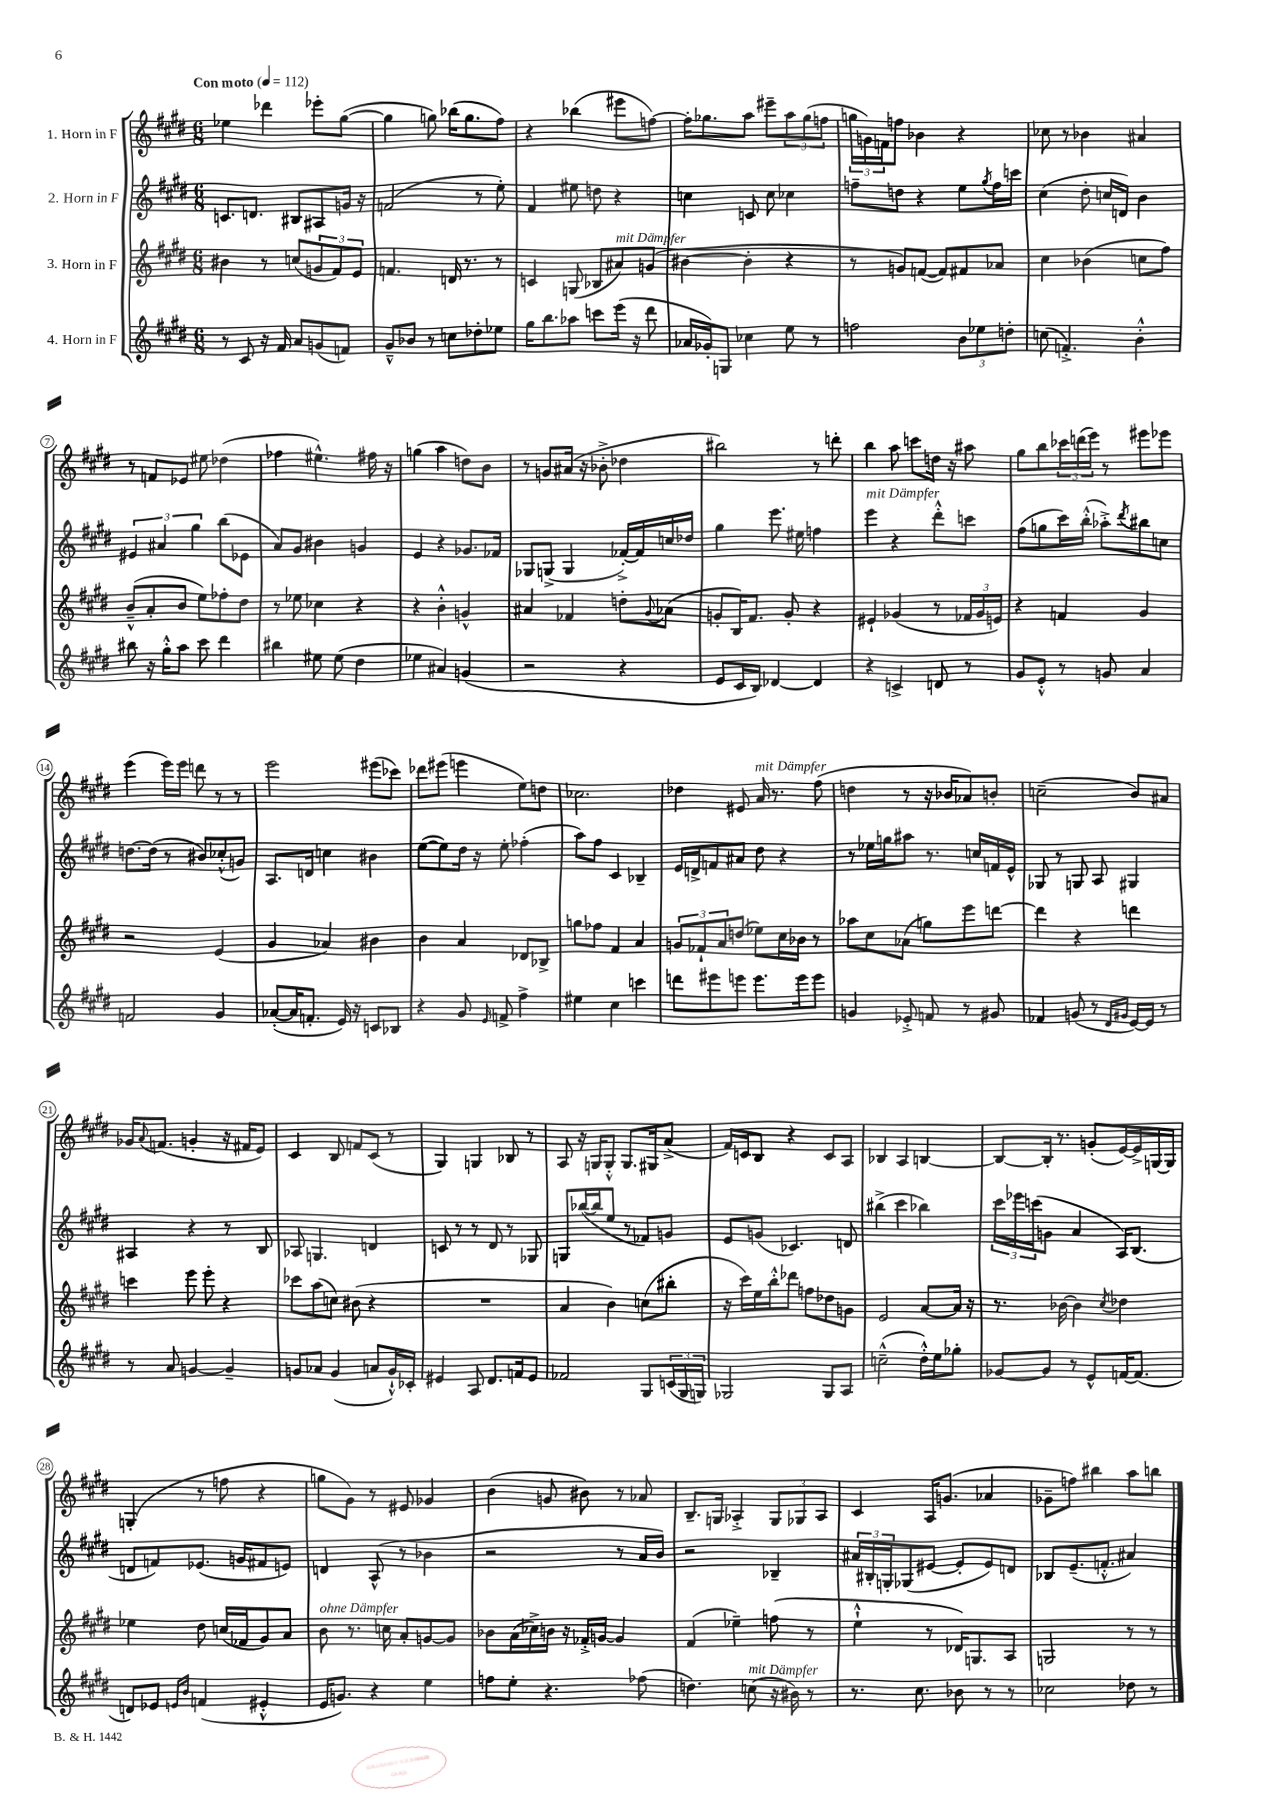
<<
\new StaffGroup <<
\new Staff = "s0" \with { instrumentName = "1. Horn in F" } {
    \clef treble \key e \major \numericTimeSignature \time 6/8 \tempo "Con moto" 4 = 112
    ees''4 des'''4 ees'''8-. gis''8~( |
    gis''4 g''8) bes''16( g''8. fis''8) |
    r4 bes''4( eis'''8 f''8~) |
    f''16-. ges''8. a''8 eis'''8-- \tuplet 3/2 { a''8 ges''8( f''8 } |
    \tuplet 3/2 { g''16 g'16) f'16 } f''8 bes'4 r4 |
    ces''8 r8 bes'4 ais'4 |
    r8 f'8 ees'8 eis''8 des''4( |
    fes''4 eis''4.-^) fis''16 r16 |
    g''4( a''4 d''8) b'8 |
    r8 g'8 ais'16( r16 bes'8-.-> des''4 |
    bis''2) r8 d'''8-. |
    b''4 a''8 c'''8 d''16 r16 ais''8 |
    gis''8 b''8 \tuplet 3/2 { ces'''16 d'''16( e'''16) } r8 eis'''8 ees'''8 |
    e'''4( e'''16) e'''16 d'''8 r8 r8 |
    e'''2 eis'''8( ces'''8) |
    des'''8 eis'''8( e'''4 e''8) d''8 |
    ces''2. |
    des''4 eis'8 a'16^\markup { \italic "mit Dämpfer" } r8. fis''8( |
    d''4 r8 r16 bes'16 aes'8) b'8-. |
    c''2--( b'8) ais'8 |
    ges'16 \appoggiatura { a'8 } f'8.( g'4-. r16 fis'16 e'8) |
    cis'4 b8 f'8 cis'8( r8 |
    gis4) g4 bes8 r8 |
    a8 r16 g16 g8-.-^ g8. gis16 a'8->( |
    fis'16) c'16 b8 r4 c'8 a8 |
    bes4 a4 b4~ |
    b8~ b16-. r8. g'8-.( e'16~) e'16-> g16~ g16 |
    g4-.( r8 f''8 r4 |
    g''8 gis'8) r8 eis'8 ges'4 |
    b'4( g'8 bis'8) r8 aes'8 |
    b8.-- g16 aes4-.-> \tuplet 3/2 { g8 ges8 aes8 } |
    cis'4 a16 g'8.( aes'4 |
    ges'8-- f''8) bis''4 a''8 b''8 \bar "|." |
}
\new Staff = "s1" \with { instrumentName = "2. Horn in F" } {
    \clef treble \key e \major \numericTimeSignature \time 6/8
    c'8. d'8. bis8 ais8 g'16 r16 |
    f'2( r8 e''8-.) |
    fis'4 eis''8 d''8 r4 |
    c''4 c'8 c''8 ces''4 |
    f''8-- d''8 r4 e''8 \acciaccatura { gis''8 } f''16 c'''16 |
    cis''4( dis''8-. c''16 d'16) b'4 |
    \tuplet 3/2 { eis'4 ais'4 gis''4 } b''8( ees'8 |
    a'8) gis'8 bis'4 g'4 |
    e'4 r4 ges'8. fes'16 |
    ges8 g8->( g4 fes'16~-.->) fes'16 c''16 des''16 |
    gis''4 e'''8. eis''16 f''4 |
    e'''4^\markup { \italic "mit Dämpfer" } r4 dis'''8-.-^ c'''8 |
    fis''8( g''8 cis'''16) b''16-.-^( aes''8-.->) \acciaccatura { dis'''8 } bis''8 c''8 |
    d''8.~ d''16( r8 bis'8) ces''8-.-^( g'8) |
    a8. d'16 c''4 bis'4 |
    e''8~( e''8) dis''16 r16 e''8-. fes''4-.( |
    a''8) fis''8 cis'4 bes4-- |
    e'16 d'16-> f'8 ais'8 dis''8 r4 |
    r8 ees''16 g''16 ais''8 r8. c''16 f'16 e'16-^ |
    ges8 r8 g8 a8 gis4 |
    ais4 r4 r8 b8 |
    aes8 g4. d'4 |
    c'8 r8 r8 dis'8 r8 ges8 |
    g8 bes''16~( bes''16 e''8 r8 fes'8) g'8 |
    e'8 g'8( ces'4.) d'8 |
    bis''4->( cis'''4 bes''4) |
    \tuplet 3/2 { cis'''16 ees'''16 c'''16( } g'8 a'4 a16) b8.( |
    d'8 f'8) ees'8.( g'16 fis'8 e'8) |
    d'4 a8-^( r8 bes'4 |
    r2 r8 a'16 b'16) |
    r2 bes4-- |
    \tuplet 3/2 { ais'16 bis16-. g16-. } ges8( eis'8~ eis'8-. eis'8) d'8 |
    bes8 e'8.--( f'8.-.-^ ais'4) \bar "|." |
}
\new Staff = "s2" \with { instrumentName = "3. Horn in F" } {
    \clef treble \key e \major \numericTimeSignature \time 6/8
    bis'4 r8 c''8( \tuplet 3/2 { g'8 fis'8) e'8 } |
    f'4. d'16 r8. r8 |
    c'4 g8( bes8 ais'8^\markup { \italic "mit Dämpfer" }) g'8( |
    bis'4~ bis'4-. r4 |
    r8 g'8) f'8~( f'8) fis'8 aes'8 |
    cis''4 bes'4( c''8 fis''8) |
    b'8---^( a'8-. b'8 e''8) fes''8-. dis''8 |
    r8 ees''8 ces''4 r4 |
    r4 b'4-.-^ g'4-^ |
    ais'4 fes'4 d''8-. \appoggiatura { gis'8 } aes'8( |
    g'8-. b16) fis'8. g'8-. r4 |
    eis'4-! ges'4( r8 \tuplet 3/2 { fes'16 ges'16 e'16) } |
    r4 f'4 gis'4 |
    r2 e'4( |
    gis'4 aes'4) bis'4 |
    b'4 a'4 des'8 bes8-> |
    g''8 fes''8 fis'4 a'4 |
    \tuplet 3/2 { g'8 fes'8-! a'8 } d''8( ees''8) cis''16 bes'16 r8 |
    aes''8 cis''8 aes'8( g''8) e'''8 d'''8~ |
    d'''4 r4 d'''4 |
    c'''4 e'''8 e'''8-. r4 |
    ces'''8 a''8( c''8) bis'8( r4 |
    R2. |
    a'4 b'4) c''8( bis''8-. |
    r16 cis'''16) e''16 b''16-.-^ des'''8 f''8 des''8 g'8 |
    e'2 a'8~ a'16 r16 |
    r8. bes'16~ bes'4 \acciaccatura { cis''8 } des''4 |
    ees''4 dis''8 c''16( fes'16 gis'8) a'8 |
    b'8^\markup { \italic "ohne Dämpfer" } r8. c''16 a'8-. g'8~ g'8 |
    bes'8 a'16( ces''16->) b'16 r16 fes'16-.-> g'16~ g'4 |
    fis'4( ees''4--) f''8( r8 |
    e''4-!-^ r8 des'16) g8. a8 |
    g2 r8 r8 \bar "|." |
}
\new Staff = "s3" \with { instrumentName = "4. Horn in F" } {
    \clef treble \key e \major \numericTimeSignature \time 6/8
    r8 cis'8 r16 fis'16 a'8 g'8( f'8) |
    gis'8---^ bes'8 r8 c''8 des''8-. ees''8 |
    gis''16 b''8. aes''8 c'''8 e'''16( r16 dis'''8 |
    aes'16 ges'16-.) g8 ces''4 e''8 r8 |
    f''2 \tuplet 3/2 { b'8 ees''8 d''8-. } |
    c''8( f'4.-.->) b'4-.-^ |
    bis''8 r16 gis''16-.-^ a''8 cis'''8 dis'''4 |
    bis''4 eis''8 eis''8( dis''4 |
    ees''4 ais'4) g'4( |
    r2 r4 |
    e'8 cis'16 b16) des'4~ des'4 |
    r4 c'4-> d'8 r8 |
    gis'8 e'8-.-^ r8 g'8 a'4 |
    f'2 gis'4 |
    aes'8~-.( aes'16 f'8.-. e'16) r16 c'8 bes8 |
    r4 gis'8 \grace { e'16 } f'8-> fis''4-> |
    eis''4 cis''4 c'''4 |
    d'''8 eis'''8 e'''8 e'''8. e'''16 e'''8 |
    g'4 ees'8-.-> f'8 r8 gis'8 |
    fes'4 g'8( r8 \grace { dis'16 gis'16 } e'16~) e'16 r8 |
    r8 a'8 g'4~ g'4-- |
    g'8 aes'8 g'4( a'8 g'16-!-^) ces'16-. |
    eis'4 a8 dis'8. f'16 eis'8 |
    fes'2 gis8 \tuplet 3/2 { c'16( gis16 g16) } |
    ges2 ges8 a8 |
    c''2---^( dis''16-.-^) e''16 ges''8-. |
    ges'8~ ges'8 r8 e'8-^ f'16~ f'8.( |
    d'8) ees'8 \grace { e'16 b'16 } f'4( eis'4-.-^ |
    e'16 g'8.) r4 e''4 |
    f''8 e''8-. r4. fes''8( |
    d''4.) c''8^\markup { \italic "mit Dämpfer" }( r16 bis'16) r8 |
    r8. cis''8. bes'8 r8 r8 |
    ces''2 des''8 r8 \bar "|." |
}
>>
>>
\layout { \context { \Score \override BarNumber.stencil = #(make-stencil-circler 0.1 0.3 ly:text-interface::print) } }
